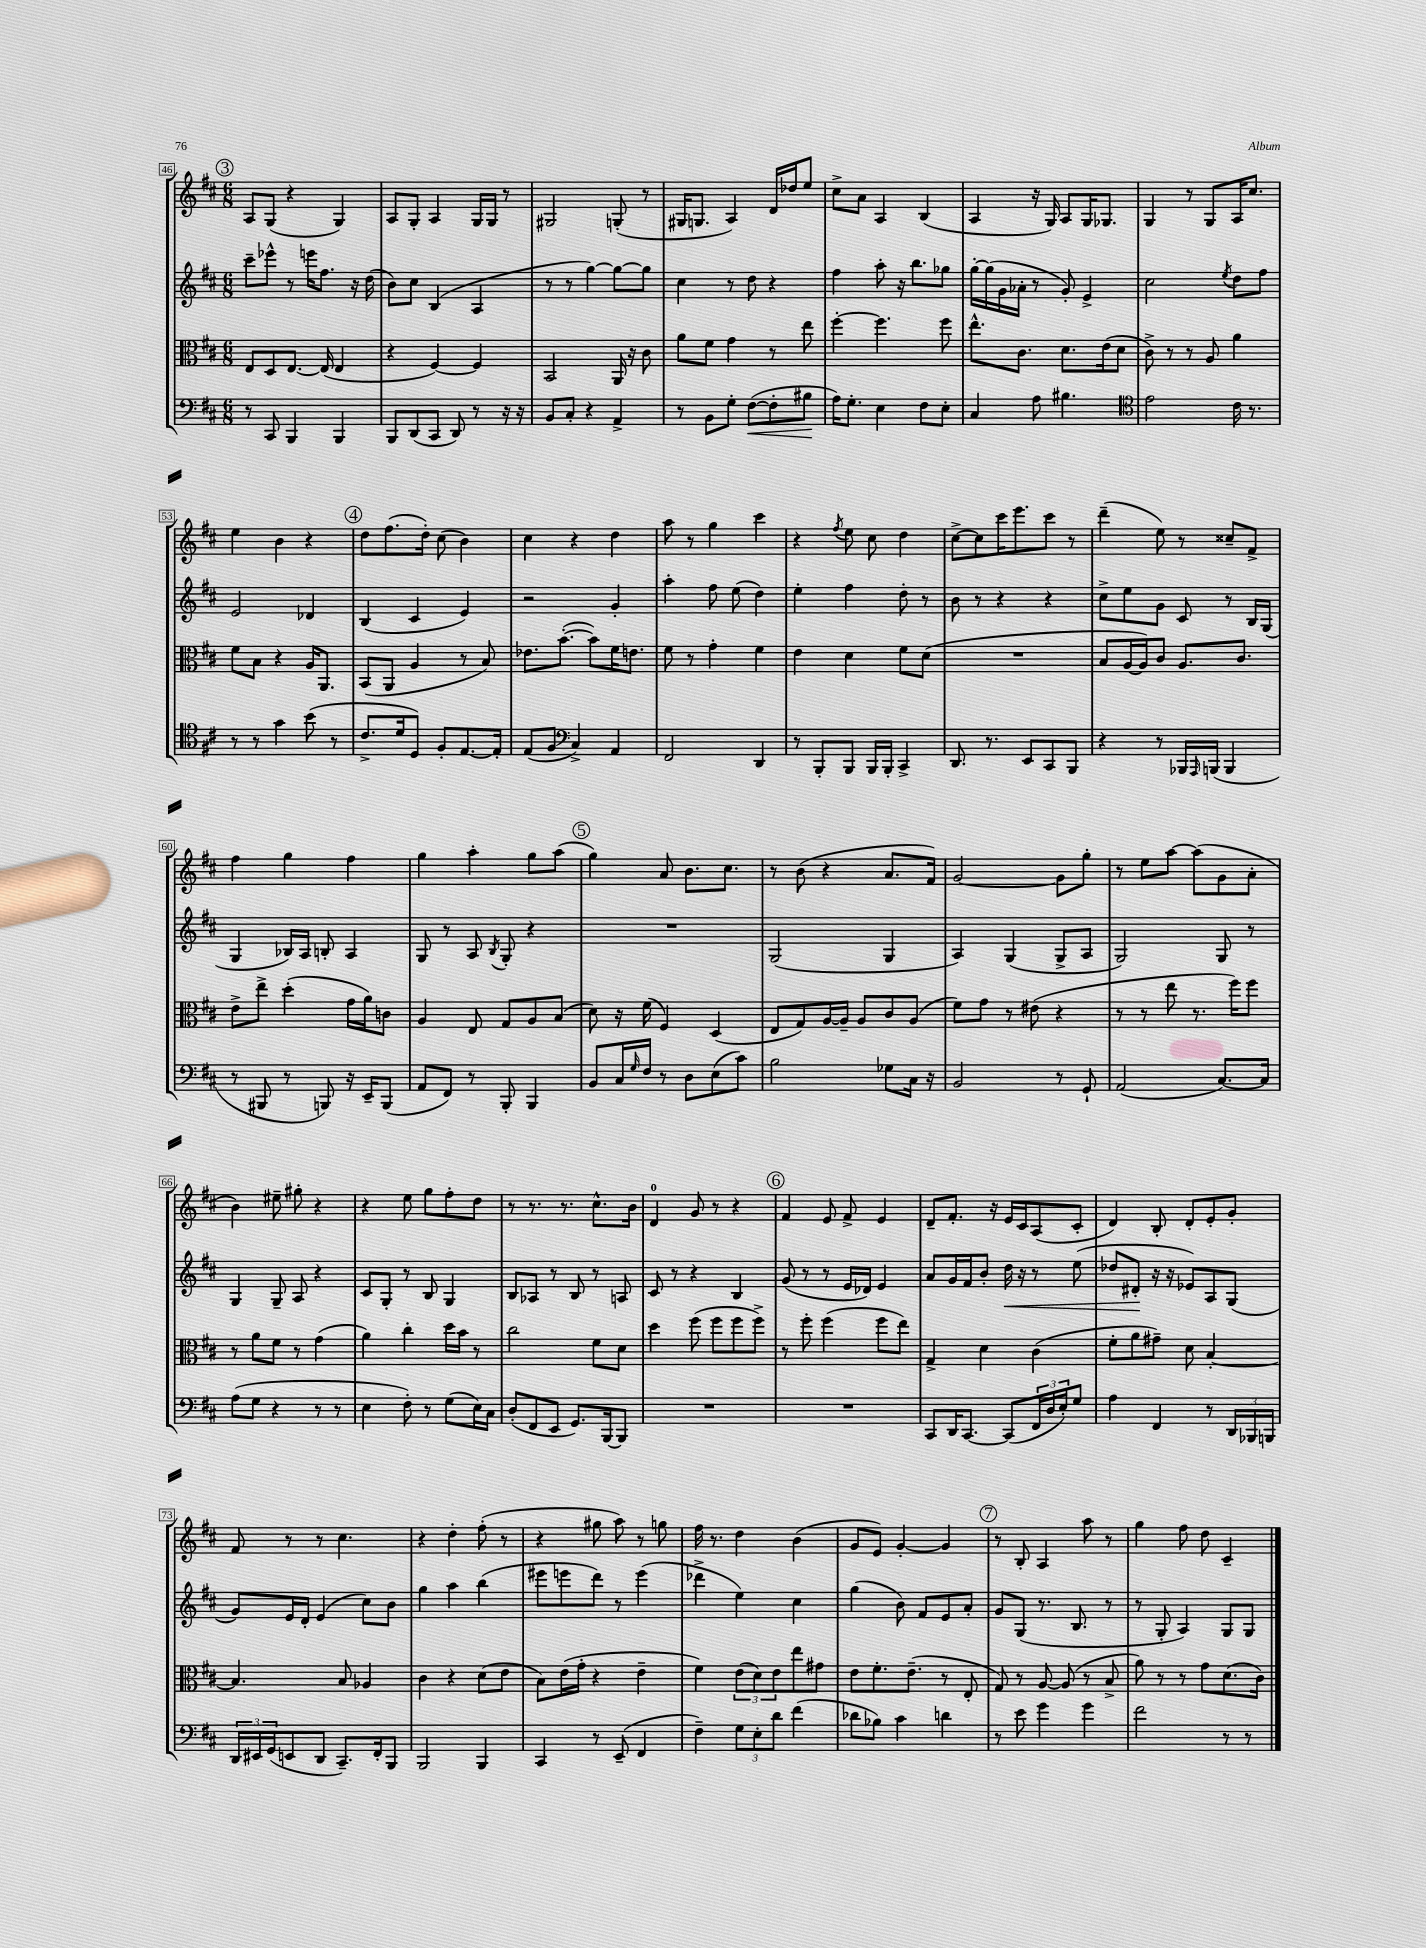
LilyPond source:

<<
\new StaffGroup <<
\new Staff = "s0" {
    \clef treble \key d \major \numericTimeSignature \time 6/8
    \mark \markup { \circle "3" } a8 g8( r4 g4) |
    a8 g8-. a4 g16 g16 r8 |
    gis2 g8-.( r8 |
    gis16 g8. a4) d'16 des''16 e''8 |
    cis''8-> a'8 a4 b4( |
    a4 r16 g16) a8 g16 ges8. |
    g4 r8 g8 a16 cis''8. |
    e''4 b'4 r4 |
    \mark \markup { \circle "4" } d''8 fis''8.( d''16-.) cis''8( b'4) |
    cis''4 r4 d''4 |
    a''8 r8 g''4 cis'''4 |
    r4 \acciaccatura { fis''8 } e''8 cis''8 d''4 |
    cis''8~-> cis''8 cis'''16 e'''8. cis'''8 r8 |
    d'''4--( e''8) r8 cisis''8-- fis'8-> |
    fis''4 g''4 fis''4 |
    g''4 a''4-. g''8 a''8( |
    \mark \markup { \circle "5" } g''4) a'8 b'8. cis''8. |
    r8 b'8( r4 a'8. fis'16) |
    g'2~ g'8 g''8-. |
    r8 e''8 a''8~ a''8( g'8 a'8-. |
    b'4) eis''8-- gis''8-. r4 |
    r4 e''8 g''8 fis''8-. d''8 |
    r8 r8. r8. cis''8.-^ b'16 |
    d'4-0 g'8 r8 r4 |
    \mark \markup { \circle "6" } fis'4 e'8 fis'8-> e'4 |
    d'8-- fis'8.-. r16 e'16 cis'16 a8( cis'8-. |
    d'4) b8-. d'8-. e'8-. g'8-. |
    fis'8 r8 r8 cis''4. |
    r4 d''4-. fis''8-.( r8 |
    r4 gis''8 a''8) r8 g''8 |
    fis''16 r8. d''4 b'4( |
    g'8 e'8) g'4~-. g'4 |
    \mark \markup { \circle "7" } r8 b8-. a4 a''8 r8 |
    g''4 fis''8 d''8 cis'4-- \bar "|." |
}
\new Staff = "s1" {
    \clef treble \key d \major \numericTimeSignature \time 6/8
    \mark \markup { \circle "3" } cis'''8-- ees'''8-^ r8 e'''16 fis''8. r16 d''16( |
    b'8) cis''8 b4( a4 |
    r8 r8 g''4~) g''8~ g''8 |
    cis''4 r8 d''8 r4 |
    fis''4 a''8-. r16 b''8. ges''8 |
    g''16~-. g''16( g'16 aes'16-. r8 g'8-.) e'4-> |
    cis''2 \acciaccatura { e''8 } d''8 fis''8 |
    e'2 des'4 |
    \mark \markup { \circle "4" } b4( cis'4 e'4) |
    r2 g'4-. |
    a''4-. fis''8 e''8( d''4) |
    e''4-. fis''4 d''8-. r8 |
    b'8 r8 r4 r4 |
    cis''8-> e''8 g'8 cis'8 r8 b16 g16( |
    g4 bes16) a16 b8-. a4 |
    g8 r8 a8 \acciaccatura { b8 } g8-. r4 |
    \mark \markup { \circle "5" } R2. |
    g2( g4 |
    a4) g4( g8-> a8 |
    g2) g8 r8 |
    g4 g8-- a8 r4 |
    cis'8 g8-. r8 b8 g4 |
    b8 aes8 r8 b8 r8 a8 |
    cis'8 r8 r4 b4 |
    \mark \markup { \circle "6" } g'8( r8 r8 e'16 des'16) e'4 |
    a'8 g'16 fis'16 b'8-. d''16\< r16 r8 e''8( |
    des''8 dis'8-.\! r16 r16 ees'8) a8 g8( |
    g'8) e'16 d'16-. e'4( cis''8) b'8 |
    g''4 a''4 b''4( |
    eis'''8 e'''8 d'''8) r8 e'''4( |
    des'''4-> e''4) cis''4 |
    g''4( b'8) fis'8 e'8 a'8-. |
    \mark \markup { \circle "7" } g'8 g8( r8. b8. r8 |
    r8 g8-. a4) g8 g8 \bar "|." |
}
\new Staff = "s2" {
    \clef alto \key d \major \numericTimeSignature \time 6/8
    \mark \markup { \circle "3" } e8 d8 e8.~ e16( e4 |
    r4 fis4~) fis4 |
    b,2 a,16 r16 cis'8 |
    a'8 fis'8 g'4 r8 e''8 |
    fis''4~-. fis''4. fis''8 |
    e''8.-^ cis'8. d'8. e'16( d'8 |
    cis'8->) r8 r8 a8 a'4 |
    fis'8 b8 r4 a16 a,8. |
    \mark \markup { \circle "4" } b,8( a,8 a4 r8 b8) |
    ees'8. b'8.~-.( b'8) fis'16 e'8. |
    fis'8 r8 g'4-. fis'4 |
    e'4 d'4 fis'8 d'8( |
    R2. |
    b8 a16~ a16) cis'8 a8. cis'8. |
    e'8-> e''8-> d''4-.( g'16 a'16) c'8 |
    a4 e8 g8 a8 b8( |
    \mark \markup { \circle "5" } d'8) r16 fis'16( fis4) d4( |
    e8 g8) a16~ a16-- a8 cis'8 a8( |
    fis'8) g'8 r8 eis'8( r4 |
    r8 r8 e''8 r8. fis''16) fis''8 |
    r8 a'8 fis'8 r8 g'4( |
    a'4) cis''4-. d''16 b'16 r8 |
    cis''2 fis'8 d'8 |
    d''4 fis''8( fis''8 fis''8 fis''8->) |
    \mark \markup { \circle "6" } r8 fis''8-. fis''4( fis''8 e''8) |
    g4-> d'4 cis'4( |
    fis'8-. a'8 gis'8--) d'8 b4~-. |
    b4. b8 aes4 |
    cis'4 r4 d'8( e'8 |
    b8) e'16( g'16-. r4 e'4-- |
    fis'4) \tuplet 3/2 { e'8( d'8) e'8 } e''8 gis'8 |
    e'8 fis'8.-. e'8.--( r8 e8-. |
    \mark \markup { \circle "7" } g8) r8 a8~ a8( r8 b8-> |
    a'8) r8 r8 g'8 d'8.( cis'16) \bar "|." |
}
\new Staff = "s3" {
    \clef bass \key d \major \numericTimeSignature \time 6/8
    \mark \markup { \circle "3" } r8 cis,8 b,,4 b,,4 |
    b,,8 d,8( cis,8 d,8) r8 r16 r16 |
    b,8 cis8-. r4 a,4-> |
    r8 b,8 g8-. fis8~\<( fis8-. bis8\! |
    a16) g8.-. e4 fis8 e8-. |
    cis4 a8 bis4. |
    \clef tenor e'2 cis'16 r8. |
    r8 r8 g'4 b'8( r8 |
    \mark \markup { \circle "4" } cis'8.-> d'16 d8) fis8-. e8.~ e16-. |
    e8( fis8 \clef bass cis4->) a,4 |
    fis,2 d,4 |
    r8 b,,8-. b,,8 b,,16 b,,16-. cis,4-> |
    d,8. r8. e,8 cis,8 b,,8 |
    r4 r8 bes,,16 \grace { a,,16 } b,,16( b,,4 |
    r8 bis,,8 r8 b,,8) r16 e,16-- b,,8( |
    a,8 fis,8) r8 b,,8-. b,,4 |
    \mark \markup { \circle "5" } b,8 cis16 \grace { g16 } fis16 r8 d8 e8( cis'8) |
    b2 ges8 cis16 r16 |
    b,2 r8 g,8-! |
    a,2( cis8.~) cis16 |
    a8( g8 r4 r8 r8 |
    e4 fis8-.) r8 g8( e16) cis16 |
    d8-.( fis,8 e,8 g,8.) b,,16~ b,,8 |
    R2. |
    \mark \markup { \circle "6" } R2. |
    cis,8 d,16 cis,8.~ cis,8( \tuplet 3/2 { fis,16 d16 e16-.) } g8 |
    a4 fis,4 r8 \tuplet 3/2 { d,16 bes,,16 b,,16 } |
    \tuplet 3/2 { d,16 eis,16 g,16( } e,8 d,8 cis,8.--) fis,16-. b,,8 |
    b,,2 b,,4 |
    cis,4 r8 e,8--( fis,4 |
    fis4--) \tuplet 3/2 { g8 e8-. d'8 } fis'4( |
    des'8 bes8) cis'4 d'4 |
    \mark \markup { \circle "7" } r8 e'8 g'4 g'4 |
    fis'2 r8 r8 \bar "|." |
}
>>
>>
\layout { \context { \Score currentBarNumber = #46 \override BarNumber.stencil = #(make-stencil-boxer 0.1 0.3 ly:text-interface::print) } }
